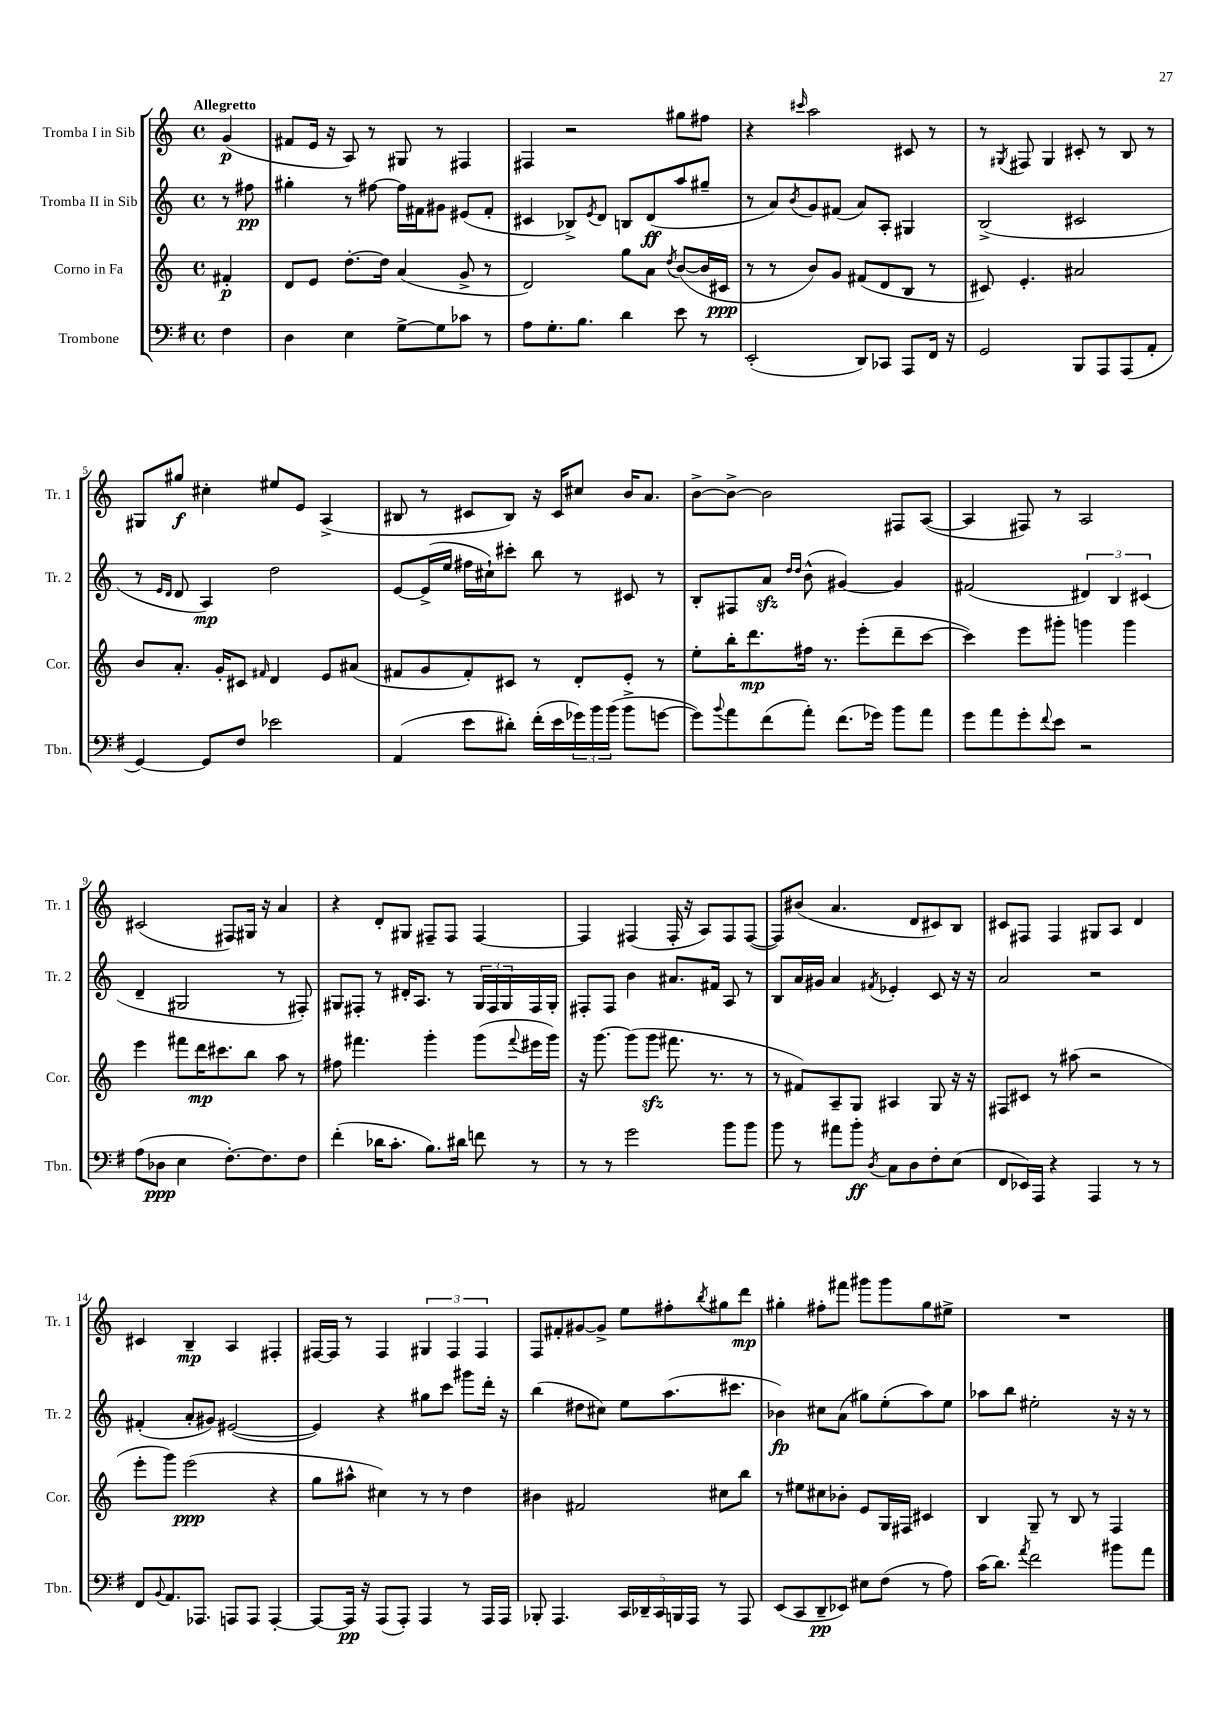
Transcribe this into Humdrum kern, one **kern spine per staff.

**kern	**kern	**kern	**kern
*staff4	*staff3	*staff2	*staff1
*clefF4	*clefG2	*clefG2	*clefG2
*k[f#]	*k[]	*k[]	*k[]
*M4/4	*M4/4	*M4/4	*M4/4
*met(c)	*met(c)	*met(c)	*met(c)
4F#	4f#'	8r	(4g
.	.	8ff#	.
=	=	=	=
4D	8d	4gg#'	8f#
.	8e	.	16e
.	.	.	16r
4E	[8.dd'	8r	8A)
.	.	[8ff#	8r
.	16dd]	.	.
[8G^	(4a	16ff#]	8G#
.	.	16f#	.
8G]	.	8g#	8r
8c-	8g^	(8e#	4F#
8r	8r	8f#'	.
=	=	=	=
8A	2d)	4c#	4F#
8.G'	.	.	.
.	.	8B-^)	2r
8.B	.	.	.
.	.	8qe	.
.	.	8d	.
4d	8gg	8B	.
.	8a	(8d	.
.	8qdd	.	.
8e	([8b	8aa	8gg#
8r	16b]	8gg#~	8ff#
.	16c#	.	.
=	=	=	=
(2EE'	8r	8r	4r
.	8r	8a)	.
.	.	8qb	16qqccc#
.	8b)	8g	2aa
.	8g	(8f#	.
8DD)	(8f#	8a)	.
8CC-	8d	8A'	.
8AAA	8B	4G#	8c#
16FF#	8r	.	8r
16r	.	.	.
=	=	=	=
2GG	8c#)	(2B^	8r
.	.	.	8qG#
.	4.e'	.	8F#
.	.	.	4G#
8BBB	2a#	2c#	8c#'
8AAA	.	.	8r
(8AAA	.	.	8B
8AA'	.	.	8r
=	=	=	=
[4GG)	8b	8r	8G#
.	.	16qqe	.
.	.	16qqd	.
.	8.a'	8d	8gg#
8GG]	.	4A)	4cc#'
.	16g'	.	.
8F#	8c#	.	.
.	16qqf#	.	.
2e-	4d	2dd	8ee#
.	.	.	8e
.	8e	.	(4A^
.	(8a#	.	.
=	=	=	=
(4AA	8f#	[8e	8B#
.	8g	(16e^]	8r
.	.	16ee	.
8e	8f#')	16ff#	8c#
.	.	16cc#`)	.
8d#')	8c#	8ccc#'	8B#)
(16f#'	8r	8bb	16r
16e	.	.	16c#
24g-)	8d'	8r	8cc#
24b	.	.	.
(24b	.	.	.
8b^	8e'	8c#	16b
.	.	.	8.a
[8g	8r	8r	.
=	=	=	=
8g])	8ee'	8B'	[8b^
8qqb	.	.	.
8a	16bb'	8F#	8b^_
.	8.ddd	.	.
(8f#	.	8a	2b]
.	.	16qqdd	.
.	.	16qqdd	.
8a')	16ff#	(8b^^	.
.	8.r	.	.
(8.f#	.	[4g#)	.
.	(8eee'	.	.
16g-)	.	.	.
8b	8ddd~	4g#]	8F#
8a	[8ccc	.	([8A
=	=	=	=
8g	4ccc])	(2f#	4A]
8a	.	.	.
8g'	8eee	.	8F#)
8qqf#	.	.	.
8e	8ggg#'	.	8r
2r	4ggg	6d#)	2A
.	.	6B	.
.	4ggg	.	.
.	.	(6c#	.
=	=	=	=
(8A	4eee	4d~	(2c#
8D-	.	.	.
4E	8fff#	2G#	.
.	16ddd	.	.
.	8.ccc#	.	.
[8.F#')	.	.	8F#)
.	8bb	.	16G#
8.F#]	.	.	16r
.	8aa	8r	4a
8F#	8r	8F#')	.
=	=	=	=
(4f#'	8ff#	8G#	4r
.	4.fff#	8F#'	.
16d-	.	8r	8d'
8.c'	.	.	.
.	.	16d#'	8G#
.	.	8.A	.
8.B)	4ggg'	.	8F#~
.	.	8r	8F#
16d#	.	.	.
8f	(8ggg	24G#	[4F#
.	.	24F#	.
.	.	24G#	.
.	8qqfff#	.	.
8r	16eee#	16F#	.
.	16ggg)	16G#'	.
=	=	=	=
8r	16r	8F#'	4F#]
.	[8.ggg	.	.
8r	.	8F#	.
2g	(8ggg]	4b	(4F#
.	8ggg	.	.
.	8.fff#	8.a#	16F#'
.	.	.	16r
.	.	.	8A)
.	8.r	16f#	.
8b	.	8A	8F#
8b	8r	8r	([8F#
=	=	=	=
8b	8r	8B	8F#])
8r	8f#)	16a	(8b#
.	.	16g#	.
8a#	8A~	4a	4.a
8b'	8G	.	.
8qD	.	8qf#	.
8C	4A#	4e-'	.
8D	.	.	8d
8F#'	8G	8c	8c#)
(8E	16r	16r	8B
.	16r	16r	.
=	=	=	=
8FF#	8F#	2a	8c#
16EE-)	8c#	.	8F#
16AAA	.	.	.
4r	8r	.	4F#
.	(8aa#	.	.
4AAA	2r	2r	8G#
.	.	.	8A
8r	.	.	4d
8r	.	.	.
=	=	=	=
8FF#	8eee'	(4f#'	4c#
8qqBB	.	.	.
8.AA	8ggg)	.	.
.	(2eee	8a'	4B~
8.AAA-	.	.	.
.	.	8g#)	.
8AAA	.	([2e#	4A
8AAA	.	.	.
[4AAA'	4r	.	4F#'
=	=	=	=
8AAA_	8gg	4e#])	[16F#
.	.	.	16F#]
16AAA]	8aa#^^	.	8r
16r	.	.	.
(8AAA	4cc#)	4r	4F#
8AAA')	.	.	.
4AAA	8r	8gg#	6G#
.	8r	8ccc	.
.	.	.	6F#
8r	4dd	8ggg#	.
.	.	.	6F#
16AAA	.	16ddd'	.
16AAA	.	16r	.
=	=	=	=
8BBB-'	4b#	(4bb	8F
4.AAA	.	.	8f#'
.	2f#	8dd#	[8g#
.	.	8cc#)	8g#^]
20CC	.	8ee	8ee
20DD-~	.	.	.
20CC	.	.	.
.	.	(8.aa	8ff#'
20BBB	.	.	.
20AAA	.	.	.
.	.	.	8qbb
8r	8cc#	.	8gg#
.	.	8.ccc#	.
8AAA	8bb	.	8ddd
=	=	=	=
(8EE	8r	4b-)	4gg#'
8CC	8ee#	.	.
8DD~	8cc#	8cc#	8ff#'
8EE-)	8b-'	(8a	8fff#
8E#	8e	8gg#)	8ggg#
(8F#	16G	(8ee'	8ggg#
.	16F#	.	.
8r	4c#	8aa)	8gg#
8A)	.	8ee	8ee#^
=	=	=	=
(16c	4B	8aa-	1r
8.d)	.	.	.
.	.	8bb	.
8qa	.	.	.
2f#	8G~	2ee#'	.
.	8r	.	.
.	8B	.	.
.	8r	.	.
8b#	4F	16r	.
.	.	16r	.
8a	.	8r	.
==	==	==	==
*-	*-	*-	*-
